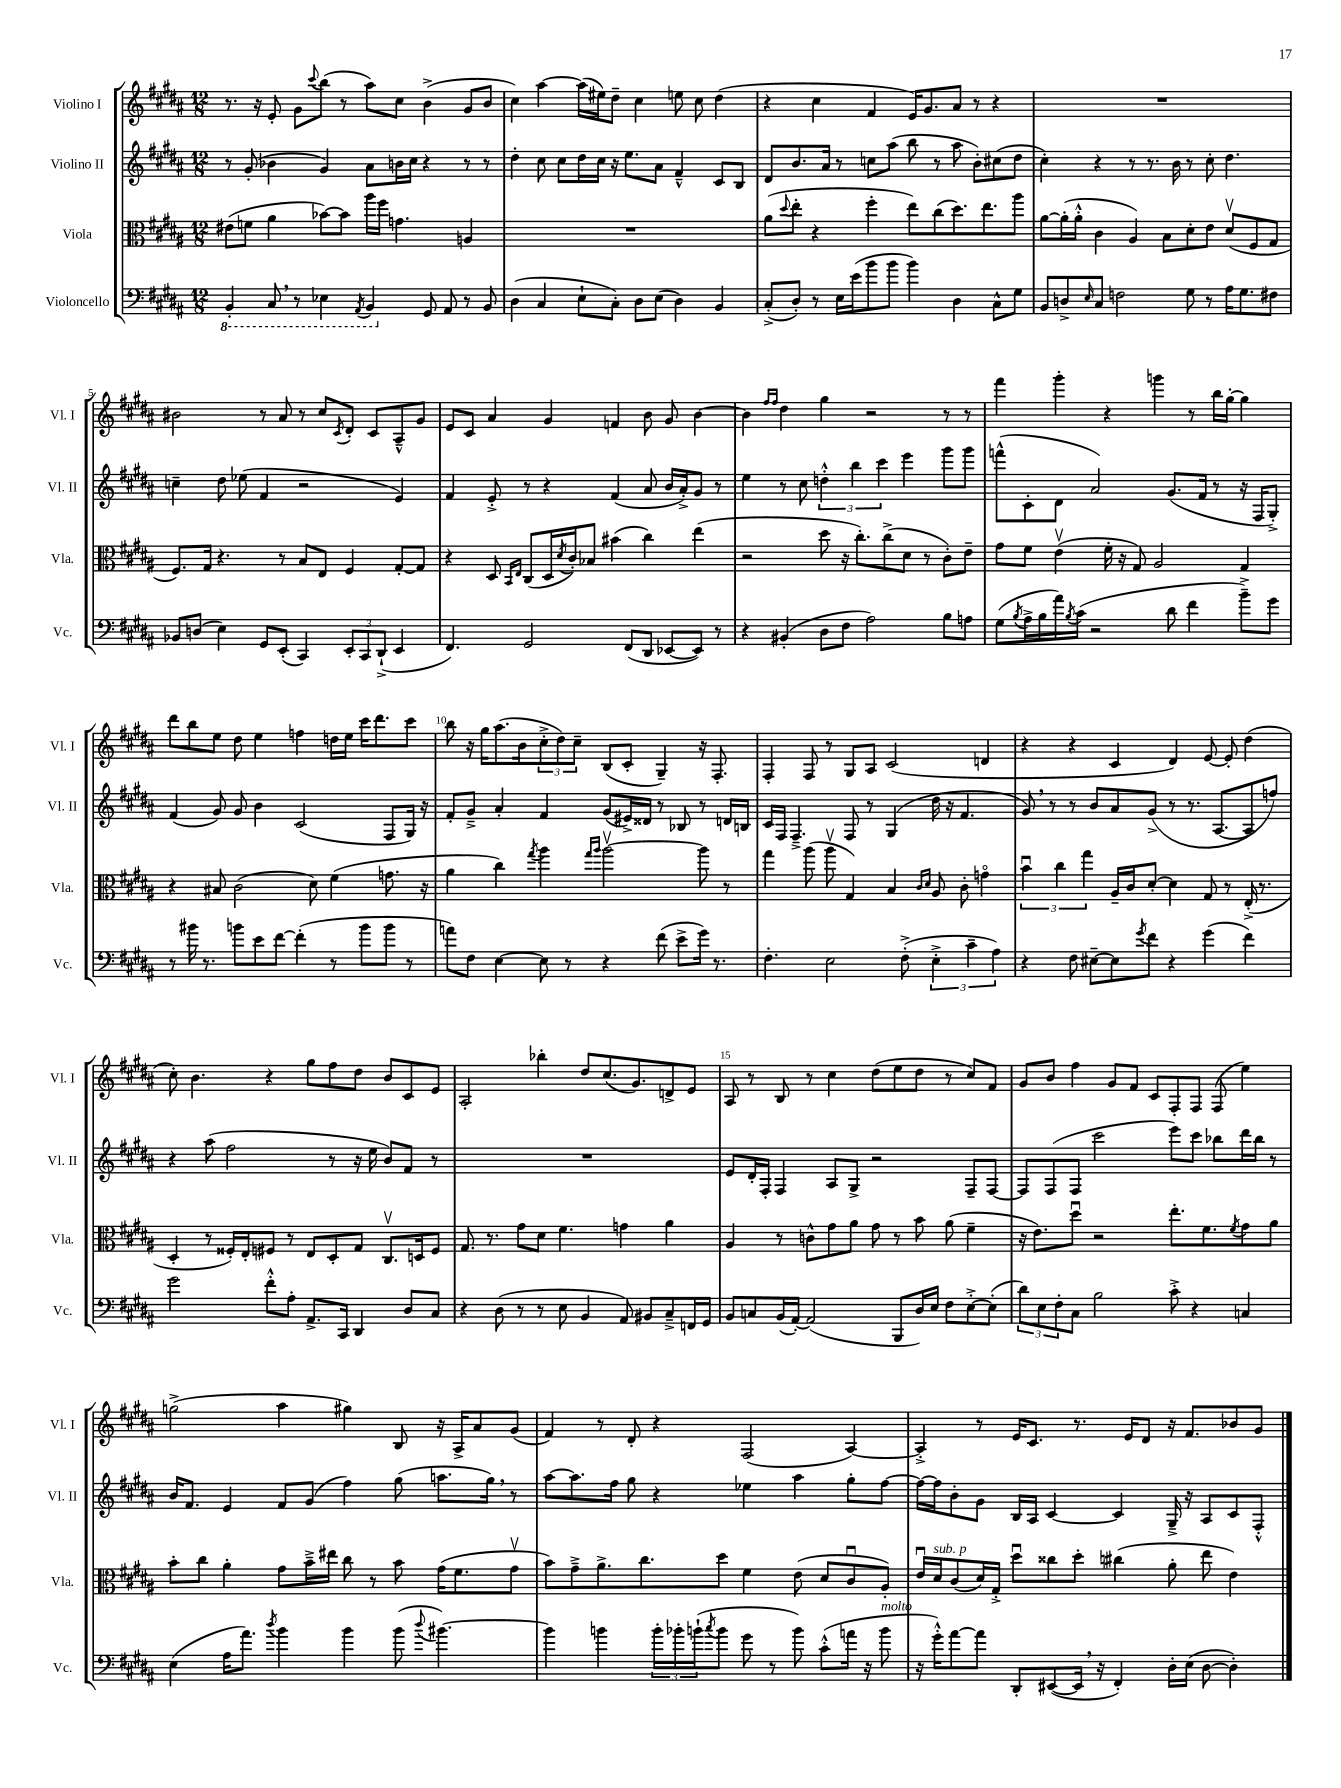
<<
\new StaffGroup <<
\new Staff = "s0" \with { instrumentName = "Violino I" shortInstrumentName = "Vl. I" } {
    \clef treble \key b \major \numericTimeSignature \time 12/8
    r8. r16 e'8-. gis'8 \appoggiatura { cis'''8 } b''8( r8 ais''8) cis''8 b'4->( gis'8 b'8 |
    cis''4) ais''4~ ais''16( eis''16) dis''8-- cis''4 e''8 cis''8 dis''4( |
    r4 cis''4 fis'4 e'16) gis'8. ais'8 r8 r4 |
    R1. |
    bis'2 r8 ais'8 r8 cis''8 \acciaccatura { cis'8 } dis'8-. cis'8 ais8---^ gis'8 |
    e'8 cis'8 ais'4 gis'4 f'4 b'8 gis'8 b'4~ |
    b'4 \grace { fis''16 fis''16 } dis''4 gis''4 r2 r8 r8 |
    fis'''4 gis'''4-. r4 g'''4 r8 b''16 gis''16~-. gis''4 |
    dis'''8 b''8 e''8 dis''8 e''4 f''4 d''16 e''16 cis'''16 dis'''8. cis'''8 |
    b''8 r16 gis''16 ais''8.( b'16 \tuplet 3/2 { cis''8-.-> dis''8) cis''8-- } b8( cis'8-. gis4--) r16 fis8.-. |
    fis4-. fis8 r8 gis8 ais8 cis'2( d'4 |
    r4 r4 cis'4 dis'4) e'8~ e'8-. dis''4( |
    cis''8-.) b'4. r4 gis''8 fis''8 dis''8 b'8 cis'8 e'8 |
    ais2-. bes''4-. dis''8 cis''8.( gis'8.) d'8-> e'8 |
    ais8 r8 b8 r8 cis''4 dis''8( e''8 dis''8 r8 cis''8) fis'8 |
    gis'8 b'8 fis''4 gis'8 fis'8 cis'8 fis8-. fis8 fis8( e''4) |
    g''2->( ais''4 gis''4) b8 r16 ais16-> ais'8 gis'8( |
    fis'4) r8 dis'8-. r4 fis2( ais4~) |
    ais4-.-> r8 e'16 cis'8. r8. e'16 dis'8 r16 fis'8. bes'8 gis'8 \bar "|." |
}
\new Staff = "s1" \with { instrumentName = "Violino II" shortInstrumentName = "Vl. II" } {
    \clef treble \key b \major \numericTimeSignature \time 12/8
    r8 gis'8-.( bes'4 gis'4) ais'8 b'16 cis''16 r4 r8 r8 |
    dis''4-. cis''8 cis''8 dis''16 cis''16 r16 e''8. ais'8 fis'4---^ cis'8 b8 |
    dis'8 b'8. ais'16 r8 c''8 ais''8( b''8 r8 ais''8 b'8-.) cis''8( dis''8 |
    cis''4-.) r4 r8 r8. b'16 r8 cis''8-. dis''4. |
    c''4-- dis''8 ees''8( fis'4 r2 e'4) |
    fis'4 e'8-.-> r8 r4 fis'4( ais'8 b'16 ais'16-.->) gis'8 r8 |
    e''4 r8 cis''8 \tuplet 3/2 { d''4-.-^ b''4 cis'''4 } e'''4 gis'''8 gis'''8 |
    f'''8-^( cis'8-. dis'8 ais'2) gis'8.( fis'16 r8 r16 fis16 gis8-.->) |
    fis'4( gis'8) gis'8 b'4 cis'2( fis8 gis16) r16 |
    fis'8-. gis'8---> ais'4-. fis'4 gis'8( eis'16->) disis'16 r8 bes8 r8 d'16 b16 |
    cis'16 fis16 fis4.---> fis8 r8 gis4( dis''16 r16 fis'4. |
    gis'8) \breathe r8 r8 b'8 ais'8 gis'8->( r8 r8. ais8.~ ais8 f''8) |
    r4 ais''8( fis''2 r8 r16 e''16 b'8) fis'8 r8 |
    R1. |
    e'8 dis'16-. fis16-. fis4 ais8 gis8-> r2 fis8-- fis8~ |
    fis8 fis8( fis8 cis'''2 e'''8) cis'''8 bes''8 dis'''16 bes''16 r8 |
    b'16 fis'8. e'4 fis'8 gis'8( fis''4) gis''8( a''8. gis''16) \breathe r8 |
    ais''8~ ais''8. fis''16 gis''8 r4 ees''4 ais''4 gis''8-. fis''8~ |
    fis''16~ fis''16 b'8-. gis'8 b16 ais16 cis'4~ cis'4 gis16---> r16 ais8 cis'8 fis8-.-^ \bar "|." |
}
\new Staff = "s2" \with { instrumentName = "Viola" shortInstrumentName = "Vla." } {
    \clef alto \key b \major \numericTimeSignature \time 12/8
    eis'8( f'8 ais'4 bes'8~) bes'8 ais''16 fis''16 g'4. a4 |
    R1. |
    ais'8( \appoggiatura { dis''8 } e''8-. r4 fis''4-. e''8) cis''8( dis''8.) e''8. ais''8 |
    ais'8~ ais'16-.( ais'16-.-^ cis'4 ais4) b8 dis'8-. e'8 dis'8\upbow( fis8 gis8 |
    fis8.) gis16 r4. r8 b8 e8 fis4 gis8~-. gis8 |
    r4 dis8 \grace { b,16 e16 } cis8( dis16 \acciaccatura { dis'8 } cis'16-.) bes8 bis'4( cis''4) e''4( |
    r2 dis''8 r16 cis''8.-.) cis''8->( dis'8 r8 cis'8-.) e'8-- |
    gis'8 fis'8 e'4\upbow( fis'16-. r16 gis8) ais2 gis4 |
    r4 bis8 cis'2( dis'8) fis'4( g'8. r16 |
    ais'4 cis''4) \acciaccatura { gis''8 } ais''4 \grace { gis''16 ais''16 } ais''2~\upbow ais''8 r8 |
    gis''4 ais''8( ais''8\upbow gis4) b4 \grace { cis'16 dis'16 } ais8 cis'8-. g'4\flageolet |
    \tuplet 3/2 { b'4\downbow cis''4 gis''4 } ais16-- cis'16 dis'8~-. dis'4 gis8 r8 e16-.->( r8. |
    dis4-. r8 fisis16-.) e16-. fis8 r8 e8 dis8-. gis8 cis8.\upbow d16 fis8 |
    gis8. r8. gis'8 dis'8 fis'4. g'4 ais'4 |
    ais4 r8 c'8-^ gis'8 ais'8 gis'8 r8 b'8 ais'8( fis'4-- |
    r16 e'8.) dis''8\downbow r2 e''8.-. fis'8. \acciaccatura { fis'8 } gis'8 ais'8 |
    b'8-. cis''8 ais'4-. gis'8 b'16---> eis''16 cis''8 r8 b'8 gis'16( fis'8. gis'8\upbow |
    b'8) gis'8---> ais'8.-> cis''8. dis''8 fis'4 e'8( dis'8 cis'8\downbow ais8-.) |
    e'16\downbow dis'16^\markup { \italic "sub. p" } cis'8( dis'16) gis16-.-> dis''8\downbow cisis''8 dis''8-. cis''4( ais'8-. e''8 e'4) \bar "|." |
}
\new Staff = "s3" \with { instrumentName = "Violoncello" shortInstrumentName = "Vc." } {
    \clef bass \key b \major \numericTimeSignature \time 12/8
    \ottava #-1 b,,4-. cis,8 \breathe r8 ees,4 \acciaccatura { ais,,8 } b,,4 \ottava #0 gis,8 ais,8 r8 b,8 |
    dis4( cis4 e8-! cis8-.) dis8 e8( dis4) b,4 |
    cis8-.->( dis8-.) r8 e16 e'16( b'8 b'8 b'4) dis4 cis8-^ gis8 |
    b,8 d8-> \grace { e16 } cis8 f2 gis8 r8 ais16 gis8. fis8 |
    bes,8 d8( e4) gis,8 e,8-.( cis,4) \tuplet 3/2 { e,8-. cis,8 dis,8-!->( } e,4 |
    fis,4.) gis,2 fis,8( dis,8 ees,8~ ees,8) r8 |
    r4 bis,4-.( dis8 fis8 ais2) b8 a8 |
    gis8( \acciaccatura { b8 } ais16-> b16 ais'16) \acciaccatura { b8 } cis'16( r2 dis'8 fis'4 b'8--->) gis'8 |
    r8 bis'16 r8. b'8 e'8 fis'8~ fis'4-.( r8 b'8 b'8 r8 |
    a'8) fis8 e4~ e8 r8 r4 fis'8( e'8-> gis'16) r8. |
    fis4.-. e2 fis8-.->( \tuplet 3/2 { e4-.-> cis'4-- ais4) } |
    r4 fis8 eis8~-- eis8 \acciaccatura { gis'8 } fis'8 r4 gis'4( fis'4) |
    gis'2 fis'8-.-^ ais8-. ais,8.-> cis,16 dis,4 dis8 cis8 |
    r4 dis8( r8 r8 e8 b,4 ais,8) bis,8 cis8---> f,16 gis,16 |
    b,8 c8 b,16( ais,16~-.) ais,2( b,,8 dis16) e16 fis8 e8~-.-> e8-.( |
    \tuplet 3/2 { dis'8) e8 fis8-. } cis8 b2 cis'8-.-> r4 c4 |
    e4( ais16 ais'8.) \acciaccatura { dis''8 } b'4 b'4 b'8( \appoggiatura { dis''8 } bis'4.~) |
    bis'4 b'4 \tuplet 3/2 { b'16-. bes'16-. b'16-!( } \acciaccatura { cis''8 } b'8 gis'8 r8 b'8) cis'8-.-^( a'16 r16 b'8^\markup { \italic "molto" } |
    r16 gis'16-.-^) ais'8~ ais'8 dis,8-. eis,8~( eis,16 \breathe r16 fis,4-.) dis16-. e16( dis8~ dis4-.) \bar "|." |
}
>>
>>
\layout { \context { \Score \override BarNumber.break-visibility = ##(#f #t #t) barNumberVisibility = #(every-nth-bar-number-visible 5) } }
